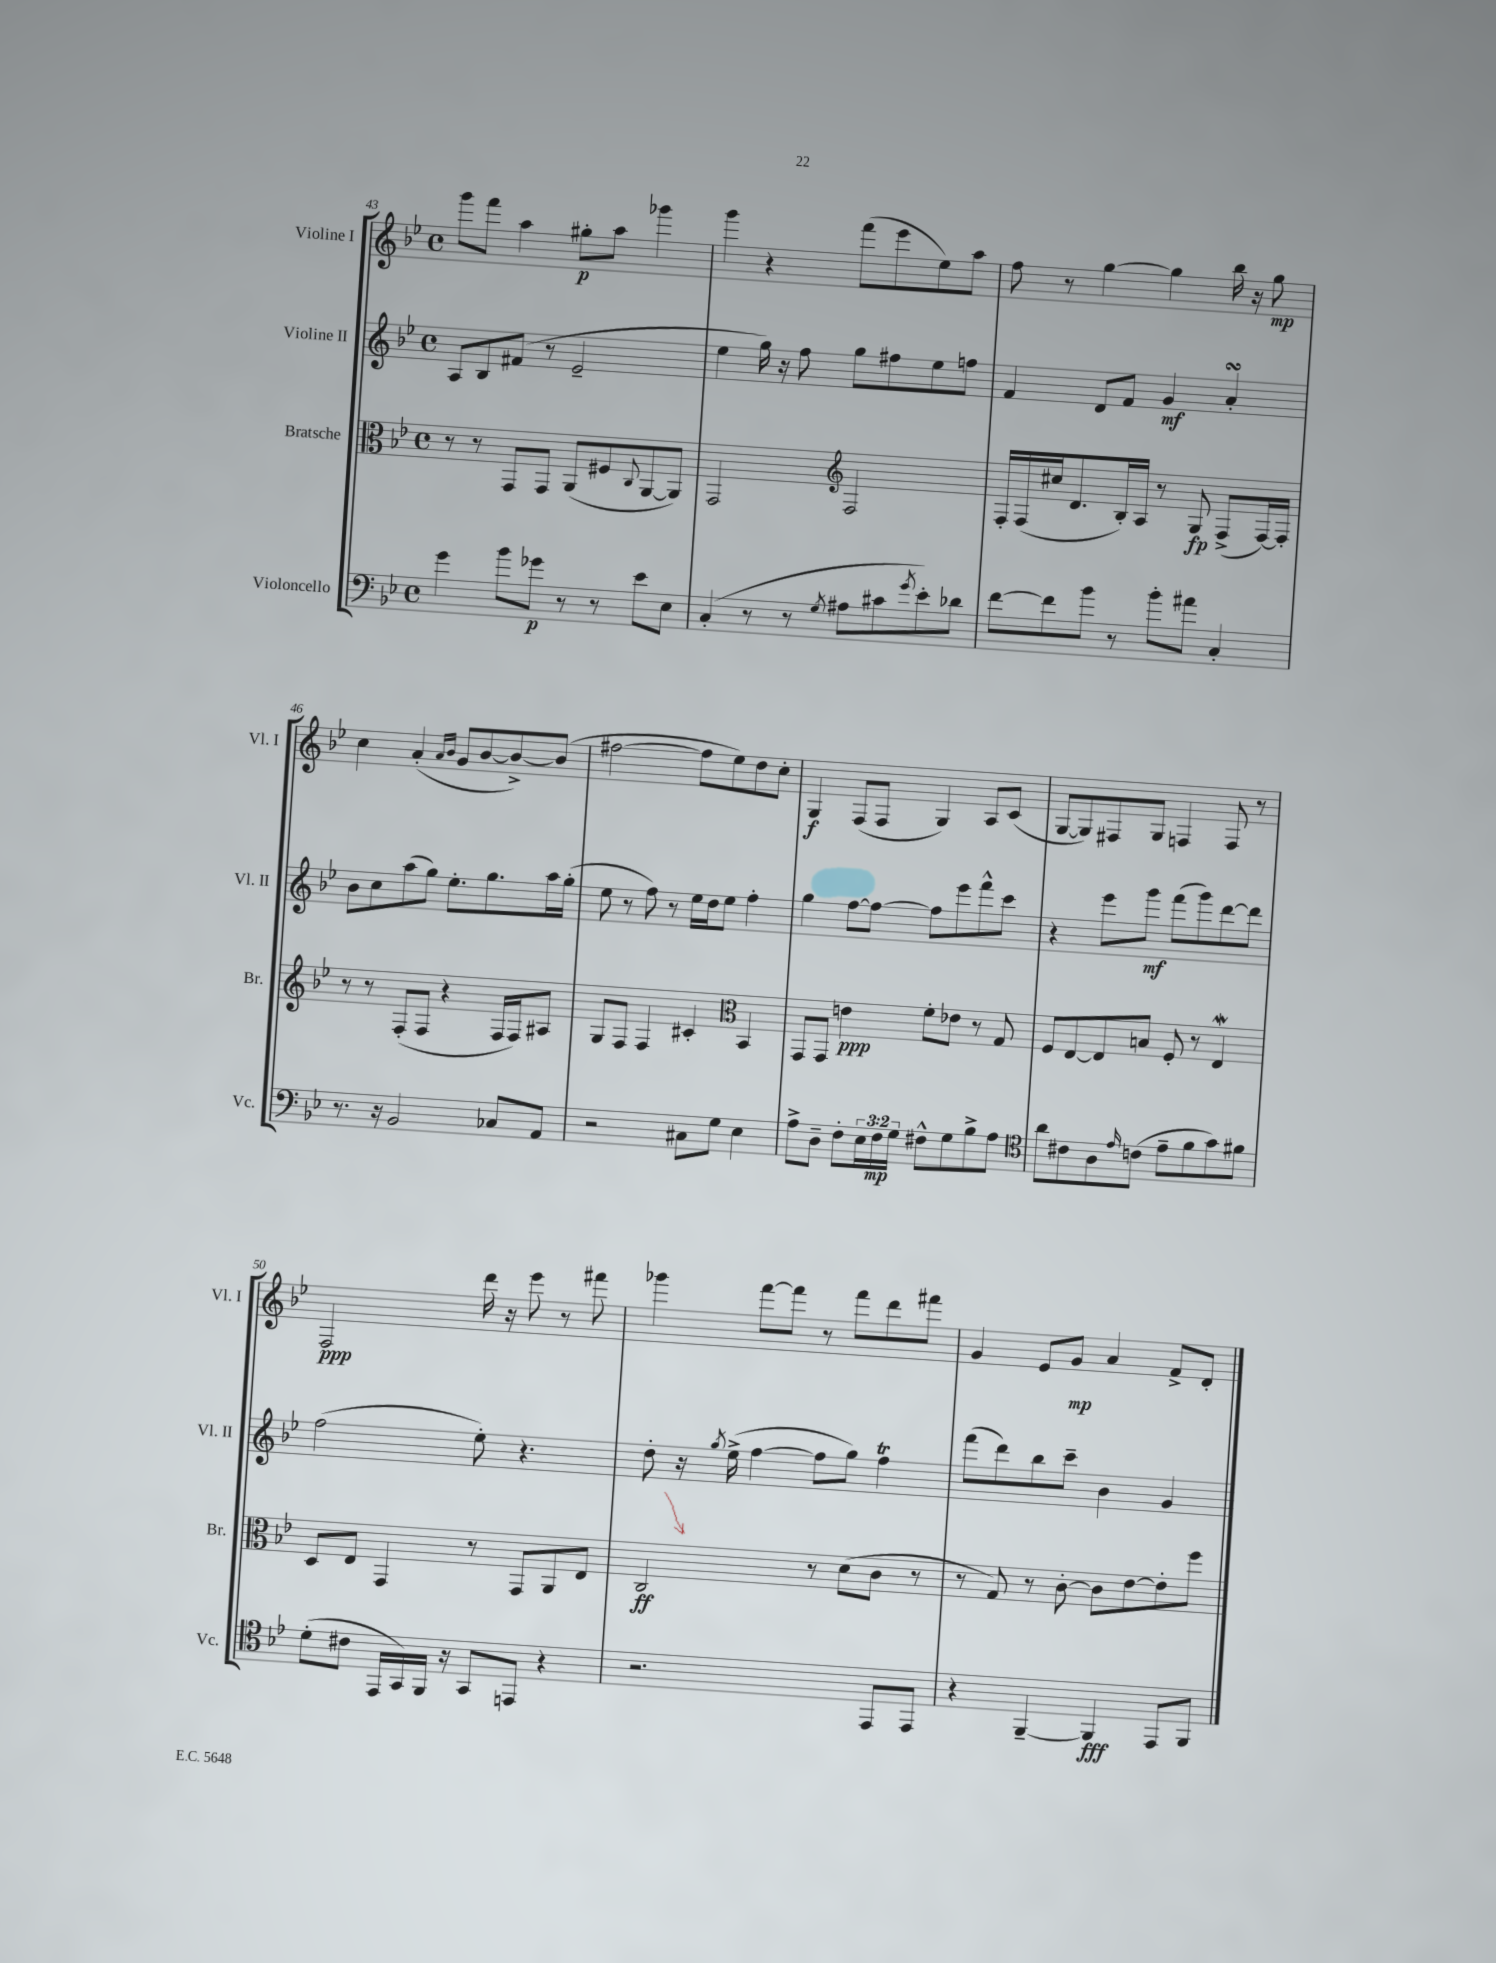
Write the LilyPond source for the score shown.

<<
\new StaffGroup <<
\new Staff = "s0" \with { instrumentName = "Violine I" shortInstrumentName = "Vl. I" } {
    \clef treble \key bes \major \defaultTimeSignature \time 4/4
    g'''8 f'''8 a''4 gis''8-.\p a''8 ges'''4 |
    g'''4 r4 f'''8( ees'''8 ees''8) a''8 |
    f''8 r8 g''4~ g''4 bes''16 r16 g''8\mp |
    c''4 a'4-.( \grace { a'16 bes'16 } g'8 bes'8~ bes'8~->) bes'8( |
    fis''2~ fis''8 ees''8) d''8 c''8-. |
    g4\f f8( f8 g4) a8 c'8( |
    g8~ g8) fis8 g8 f4 f8 r8 |
    f2\ppp d'''16 r16 ees'''8 r8 fis'''8 |
    ges'''4 f'''8~ f'''8 r8 f'''8 d'''8 fis'''8 |
    g'4 ees'8 g'8\mp a'4 f'8-> d'8-. \bar "|." |
}
\new Staff = "s1" \with { instrumentName = "Violine II" shortInstrumentName = "Vl. II" } {
    \clef treble \key bes \major \defaultTimeSignature \time 4/4
    a8 bes8 fis'8( r8 ees'2-- |
    ees''4 g''16) r16 f''8 g''8 fis''8 ees''8 f''8 |
    f'4 d'8 f'8 g'4\mf a'4-.\turn |
    bes'8 c''8 a''8( g''8) ees''8.-. g''8. a''16 g''16-.( |
    ees''8 r8 f''8) r8 ees''16 d''16 ees''8 f''4-. |
    g''4 f''8~ f''8~ f''8 ees'''8 f'''8-^ c'''8 |
    r4 ees'''8 g'''8\mf f'''8( g'''8) d'''8~ d'''8 |
    f''2( ees''8-.) r4. |
    d''8-. r16 \acciaccatura { g''8 } ees''16->( f''4~ f''8 g''8) f''4\trill |
    f'''8( d'''8) bes''8 c'''8-- bes'4 g'4 \bar "|." |
}
\new Staff = "s2" \with { instrumentName = "Bratsche" shortInstrumentName = "Br." } {
    \clef alto \key bes \major \defaultTimeSignature \time 4/4
    r8 r8 g,8 g,8 a,8( fis8 \appoggiatura { c8 } a,8~ a,8) |
    g,2 \clef treble f2 |
    f16-. f16( cis''16 d'8. bes16-.) a16 r8 g8\fp f8->( f16~) f16-. |
    r8 r8 f8-.( f8 r4 f16 f16) ais8 |
    g8 f8 f4 cis'4-. \clef alto bes,4 |
    g,8 g,8 e'4\ppp f'8-. ees'8 r8 g8 |
    f8 ees8~ ees8 b8 f8-. r8 ees4\mordent |
    d8 ees8 g,4 r8 g,8 a,8 ees8 |
    c2\ff r8 d'8( c'8 r8 |
    r8 g8) r8 c'8~-. c'8 ees'8~ ees'8-. f''8 \bar "|." |
}
\new Staff = "s3" \with { instrumentName = "Violoncello" shortInstrumentName = "Vc." } {
    \clef bass \key bes \major \defaultTimeSignature \time 4/4 \override Staff.TupletNumber.text = #tuplet-number::calc-fraction-text
    g'4 bes'8 ges'8\p r8 r8 ees'8 ees8 |
    c4-.( r8 r8 \acciaccatura { g8 } ais8 cis'8 \acciaccatura { g'8 } ees'8-.) des'8 |
    f'8~ f'8 bes'8 r8 bes'8-. ais'8 c4-. |
    r8. r16 bes,2 ces8 a,8 |
    r2 cis8 g8 ees4 |
    a8-> d8-- f8-. \tuplet 3/2 { ees16 f16\mp g16 } fis8-^ g8 bes8-> a8 |
    \clef tenor a'8 cis'8 a8 \grace { ees'16 } c'8( ees'8-- f'8 g'8) fis'8 |
    d'8-.( cis'8 ees,16 g,16) f,16 r16 g,8 e,8 r4 |
    r2. ees,8 ees,8 |
    r4 f,4~-- f,4\fff ees,8 f,8 \bar "|." |
}
>>
>>
\layout { \context { \Score currentBarNumber = #43 } }
